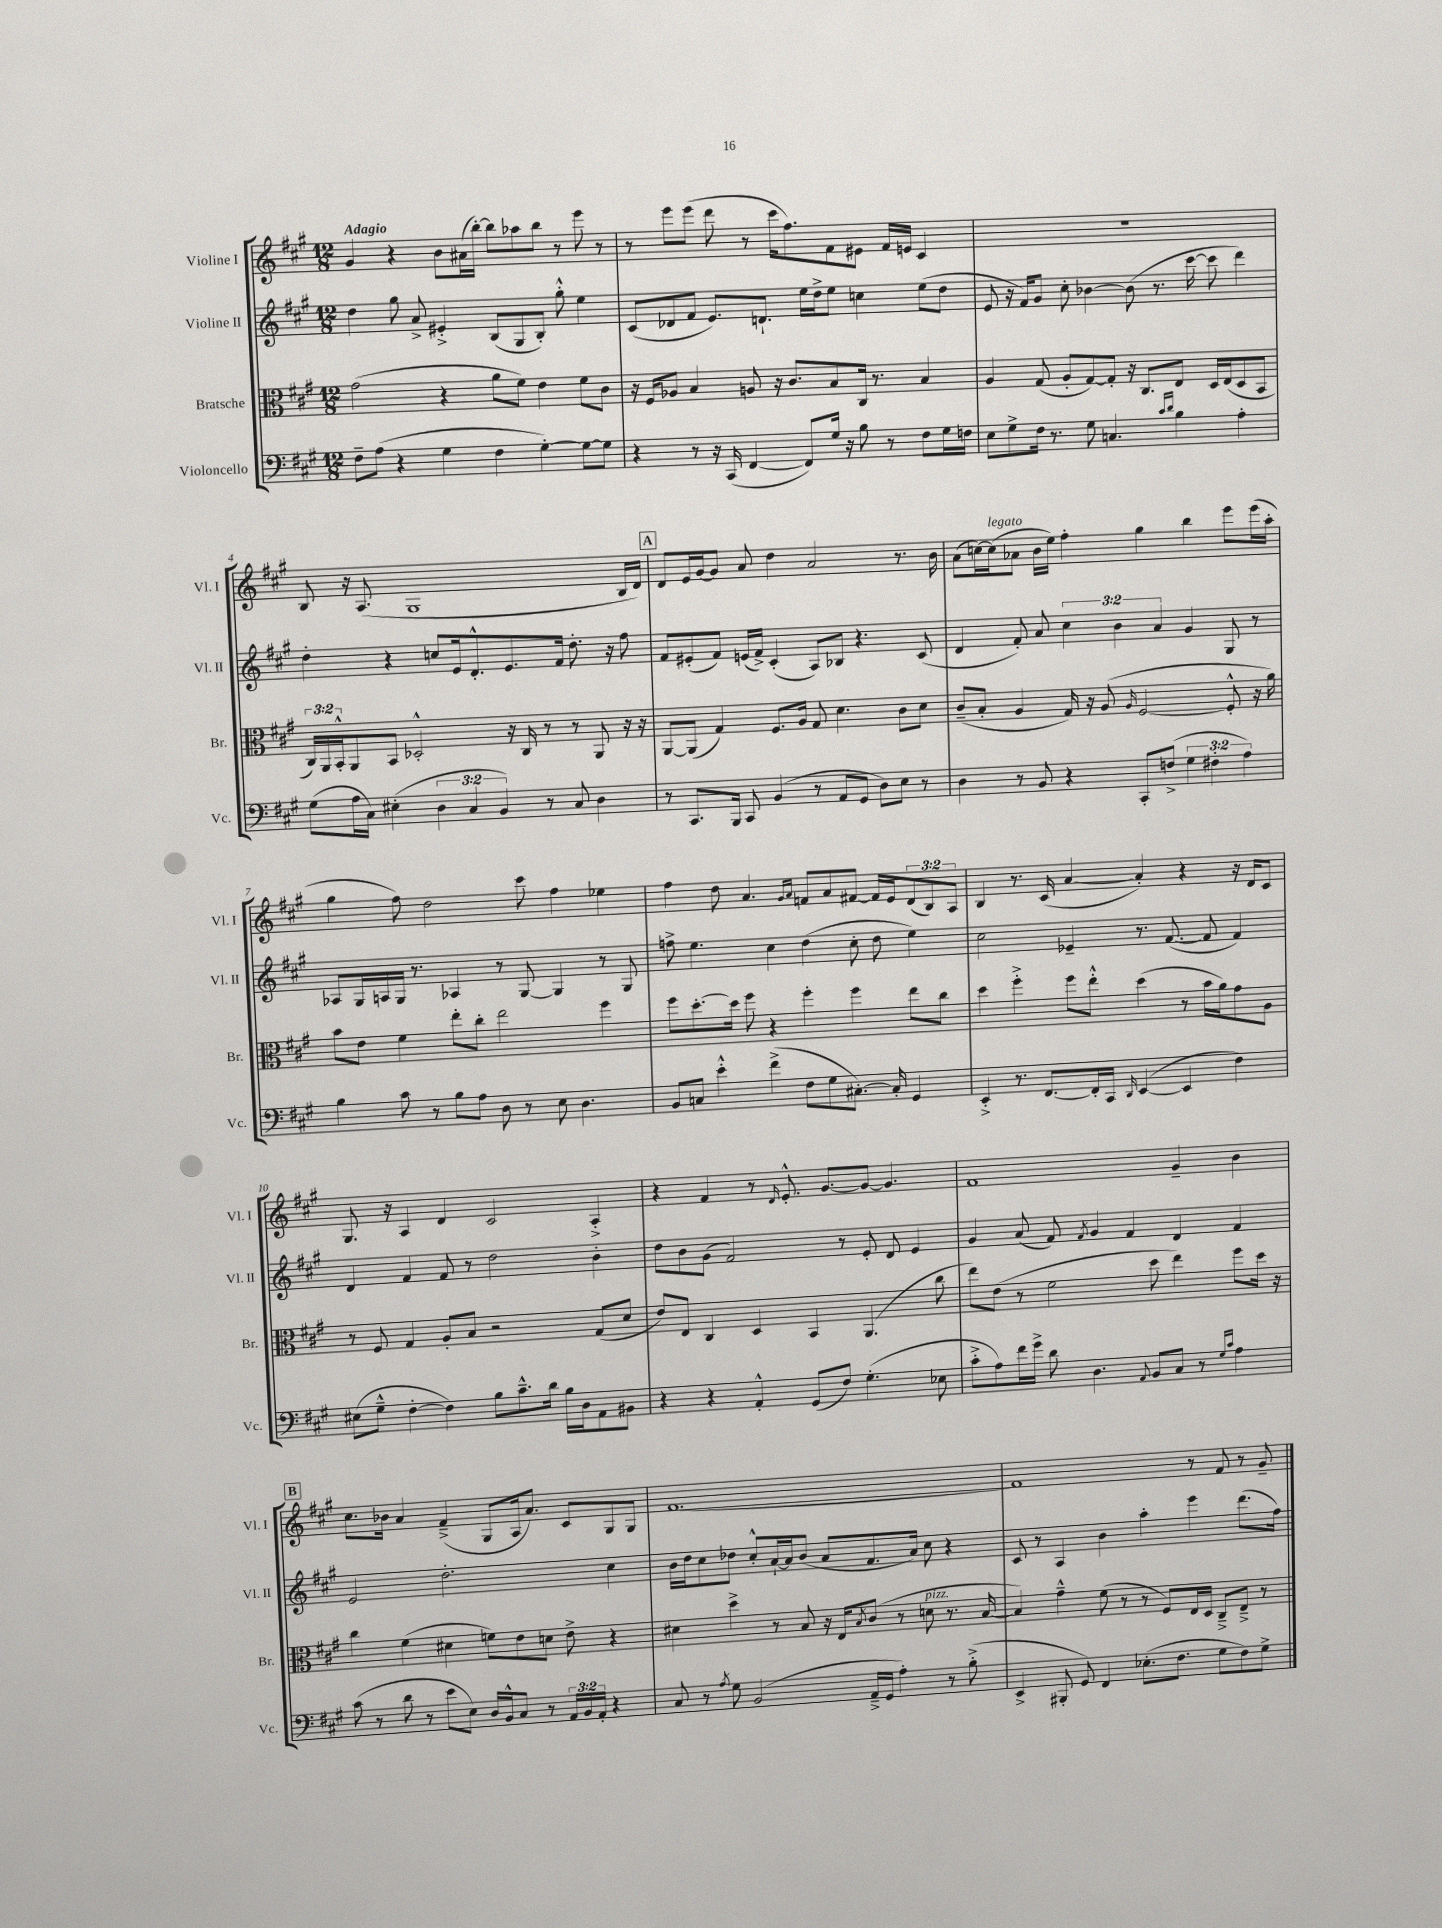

**kern	**kern	**kern	**kern
*part4	*part3	*part2	*part1
*staff4	*staff3	*staff2	*staff1
*I"Violoncello	*I"Bratsche	*I"Violine II	*I"Violine I
*I'Vc.	*I'Br.	*I'Vl. II	*I'Vl. I
*clefF4	*clefC3	*clefG2	*clefG2
*k[f#c#g#]	*k[f#c#g#]	*k[f#c#g#]	*k[f#c#g#]
*M12/8	*M12/8	*M12/8	*M12/8
=1	=1	=1	=1
!	!	!	!LO:TX:a:B:t=Adagio
8F#~\L	(2g#\	4dd\	4g#/
(8A\J	.	.	.
4r	.	8gg#\	4r
.	.	8a^/	.
4G#\	4r	4e#X'^/	8b\L
.	.	.	(16a#X\L
.	.	.	[16bb'\JJ)
4F#\	8a\L	(8B/L	8bb\L]
.	8f#\J)	8G#/	8aa-X\
[4G#'\)	4e\	8B'/J)	8bb\J
.	.	8gg#'^^\	8r
8G#\L_	8f#\L	4ee\	8eee\
8G#\J]	8c#\J	.	8r
=2	=2	=2	=2
4r	16r	(8c#/L	8r
.	16F#/KL	.	.
.	8A-X/J	8d-X/	8eee\L
8r	4B/	8f#/J	(8eee\J
16r	.	8.e/L)	8ddd\
(16CC#/	.	.	.
[4FF#/	8An/	.	8r
.	.	8.dn`/J	.
.	16r	.	16ccc#\KL
.	8.c#/L	.	8.ff#\)
8FF#/L])	.	16ee\LL	.
.	.	16dd^\J	.
16G#/Jk	8B/	8ee\J	8f#\
16r	.	.	.
8B\	16C#/Jk	4ccn\	8e#X\J
.	8.r	.	.
8r	.	.	16f#/LL
.	.	.	16en/JJ
8F#\L	4B/	(8ee\L	4c#/
16G#\L	.	8dd\J	.
16Fn\JJ	.	.	.
=3	=3	=3	=3
8E\L	4A/	8e/	1.r
8G#^\	.	16r	.
.	.	16f#/KL)	.
16F#\Jk	(8G#/	8g#/J	.
8.r	.	.	.
.	8A'/L	8cc#'\	.
8G#\	[8G#/)	[4b-X\	.
4.Cn/	8G#'/J]	.	.
.	16r	(8b-\]	.
.	8.C#/L	.	.
.	.	8.r	.
16qqc#/LL	.	.	.
16qqd/JJ	.	.	.
4B\	8E/J	.	.
.	.	[16ccc#\	.
.	16D/LL	8ccc#\]	.
.	(16E/J	.	.
4A'\	8D/	4ddd\)	.
.	8BB/J	.	.
!!LO:LB:g=z
=4	=4	=4	=4
(8G#\L	24C#/LL)	4dd'\	8B/
.	24AA/	.	.
.	24BB'^^/J	.	.
16A\L	8AA/	.	16r
16C#\JJ)	.	.	(8.A/
(4E#X'\	8BB/J	4r	.
.	2D-X'^^/	.	1G#
6D\	.	8ccn/L	.
.	.	16e/k	.
6C#/	.	.	.
.	.	8.d'^^/	.
6BB/)	.	.	.
.	16r	8.e/	.
.	16C#/	.	.
8r	8r	.	.
.	.	16f#/Jk	.
8C#/	8r	8.dd'\	.
4D\	8AA/	.	.
.	.	16r	.
.	16r	8ff#\	16B/LL
.	16r	.	16d/JJ)
!!LO:REH:place=s1:t=A
=5	=5	=5	=5
8r	[8AA/L	8f#/L	8d/L
8.CC#/L	(8AA/J]	(8e#X'/	16e/L
.	.	.	[16g#/J
.	4G#/)	8f#/J)	8g#/J]
16BBB/Jk	.	.	.
8CC#/	.	(16en/LL	8a/
.	.	16f#^/JJ)	.
(4BB/	8.F#/L	(4c#'/	4dd\
.	16A/Jk	.	.
8r	8G#/	8A/L)	2a/
8AA/L	4.d\	8B-X/J	.
8GG#/J	.	4.r	.
8D\L)	.	.	.
8E\J	8c#\L	.	8.r
8r	8d\J	(8c#/	.
.	.	.	16b\
=6	=6	=6	=6
4D\	(8c#~/L	4d/	(8a\L
.	8B'/J	.	[16ccn\L)
!	!	!	!LO:TX:a:i:t=legato
.	.	.	(16cc\J]
8r	4A/	8f#'/)	8a-X\J
8BB/	.	8a/	16b\LL
.	.	.	16ee\JJ)
4r	16G#/)	6cc#\	4ff#'\
.	16r	.	.
.	(8A/	.	.
.	.	6b\	.
.	16qqA/	.	.
8CC#'/L	[2F#/	.	4gg#\
.	.	6a/	.
(8Fn^/J	.	.	.
6G#\	.	4g#/	4bb\
6F#X'\	.	.	.
.	8F#'^^/]	8G#/	8eee\L
6A\)	.	.	.
.	16r	8r	(16eee\L
.	16a\)	.	16aa'\JJ
!!LO:LB:g=z
=7	=7	=7	=7
4B\	8b\L	8A-X/L	4gg#\
.	8e\J	16G#/L	.
.	.	16An/	.
8c#\	4f#\	16G#/JJ	8ff#\)
.	.	8.r	.
8r	.	.	2dd\
8B\L	8ee'\L	4A-X/	.
8A\J	8cc#'\J	.	.
8D\	2ee\	8r	.
8r	.	[8G#/	8ccc#\
8E\	.	4G#/]	4ff#\
4.D\	.	.	.
.	4ff#\	8r	4ee-X\
.	.	8G#/	.
=8	=8	=8	=8
8BB/L	8ff#\L	8ffn^\	4ff#\
8Cn/J	[8.dd'\	4.ee\	.
4e'^^\	.	.	8dd\
.	16dd\Jk]	.	.
.	8ff#\	.	4.a/
(4f#^\	4r	4cc#\	.
.	.	.	16qqg#/LL
.	.	.	16qqa/JJ
8F#\L	4ff#'\	(4dd\	8fn/L
8G#\	.	.	8a/
[8.C#X'\J)	4ff#\	8cc#'\	[8f#X/J
.	.	8dd\	16f#/LL]
16C#'/]	.	.	16e/J
4GG#/	8ee\L	4ee\)	(12d/
.	.	.	12B/)
.	8cc#\J	.	.
.	.	.	12A/J
=9	=9	=9	=9
4EE'^/	4dd\	2cc#\	4B/
8.r	4ff#'^\	.	8.r
[8.FF#/L	.	.	(16c#/
.	8ff#\L	4e-X~/	[4a/
16FF#'/L]	8ee'^^\J	.	.
16CC#/JJ	.	.	.
16qqDD/	.	.	.
([4EE/	(4dd\	8.r	4a'/])
.	.	([8.f#/	.
4EE/]	8r	.	4r
.	16b\LL	8f#/]	.
.	16a\J)	.	.
4F#\)	8g#\	4f#/)	16r
.	.	.	16d/KL
.	8A\J	.	8c#/J
!!LO:LB:g=z
=10	=10	=10	=10
(8E#X\L	8r	4d/	8.G#/
8G#~^^\J	8F#/	.	.
.	.	.	16r
[4F#'\	4G#/	4f#/	4A/
4F#\])	8A'/L	8f#/	4d/
.	8B/J	8r	.
8B\L	2r	2dd\	2c#/
8.c#~^^\	.	.	.
16d\Jk	.	.	.
16B\LL	.	.	.
16D\J	.	.	.
8AA\	(8G#/L	4b'\	4A'^/
8BB#X\J	8d/J	.	.
=11	=11	=11	=11
4r	8e/L)	8dd\L	4r
.	8E/J	8b\	.
4r	4C#/	(8g#\J	4f#/
.	.	2f#/)	.
4AA'^^/	4D/	.	8r
.	.	.	16qqd/
.	.	.	8.e'^^/
(8GG#/L	4BB/	.	.
.	.	.	[8.g#/L
8F#/J)	.	8r	.
(4.G#'\	(4.AA/	8e'/	8g#/J_
.	.	8d/	4.g#/]
.	.	4e/	.
8E-X\	8cc#\	.	.
=12	=12	=12	=12
8c#'^\L	8ee\L)	4g#/	1f#
8A\)	(8e\J	.	.
16f#\L	8r	(8a/	.
16g#^\JJ	.	.	.
8d\	2f#\	8f#/)	.
.	.	8qf#/	.
4.D\	.	4g#/	.
.	.	4f#/	.
8qqAA/	.	.	.
8BB/L	8dd\	.	.
8C#/J	4ee\)	4d/	4g#~/
8r	.	.	.
16qqG#/LL	.	.	.
16qqc#/JJ	.	.	.
4A\	8ff#\L	4f#/	4b\
.	16dd\Jk	.	.
.	16r	.	.
!!LO:LB:g=z
!!LO:REH:place=s1:t=B
=13	=13	=13	=13
(8c#\	4cc#\	2e/	8.cc#\L
8r	.	.	.
.	.	.	16b-X\Jk
8d\	(4f#\	.	4a/
8r	.	.	.
8e\L	4d#X\	2.dd'\	(4f#~^/
8E\J)	.	.	.
16D/LL	8fn\L)	.	8G#/L
16BB^^/J	.	.	.
8C#/J	8e\	.	16A/k
.	.	.	8.a/J)
8r	8dn\J	.	.
24AA/LL	8e^\	.	8c#/L
24BB/	.	.	.
24AA'/JJ	.	.	.
4r	4r	4cc#\	8G#/
.	.	.	8G#/J
=14	=14	=14	=14
8C#/	4d#X\	16b\LL	[1.f#
.	.	16dd\J	.
8r	.	8cc#\	.
8qA/	.	.	.
8G#\	4dd^\	8dd-X\J	.
(2BB/	.	8cc#'^^/L	.
.	8r	[16a`/L	.
.	.	16a/J]	.
.	8B/	(8b/J	.
.	16r	8a/L	.
.	16E/KL	.	.
.	8qB/	.	.
16AA~^/LL	(8c#/J	8.f#/	.
16GG#/JJ	.	.	.
4A'\)	8r	.	.
.	.	16a/Jk)	.
!	!LO:TX:a:i:t=pizz.	!	!
.	8dn\	8cc#\	.
8r	8.r	4r	.
(8B'^\	.	.	.
.	[16B/	.	.
=15	=15	=15	=15
4EE^/	4B/])	8c#/	1f#]
.	.	8r	.
8BBB#X'/	4g#~^^\	4A/	.
8GG#/)	.	.	.
4FF#/	(8f#\	4b\	.
.	8r	.	.
(8.E-X'\L	8r	4aa'\	.
.	8F#/L)	.	.
8.F#\J	.	.	.
.	16E/L	4eee\	8r
.	16D/JJ	.	.
8G#\L	8C#~^/L	.	8f#/
8F#\)	8E~^/J	(8.ddd\L	8r
8G#^\J	8r	.	8g#~/
.	.	16ff#\Jk)	.
==	==	==	==
*-	*-	*-	*-
